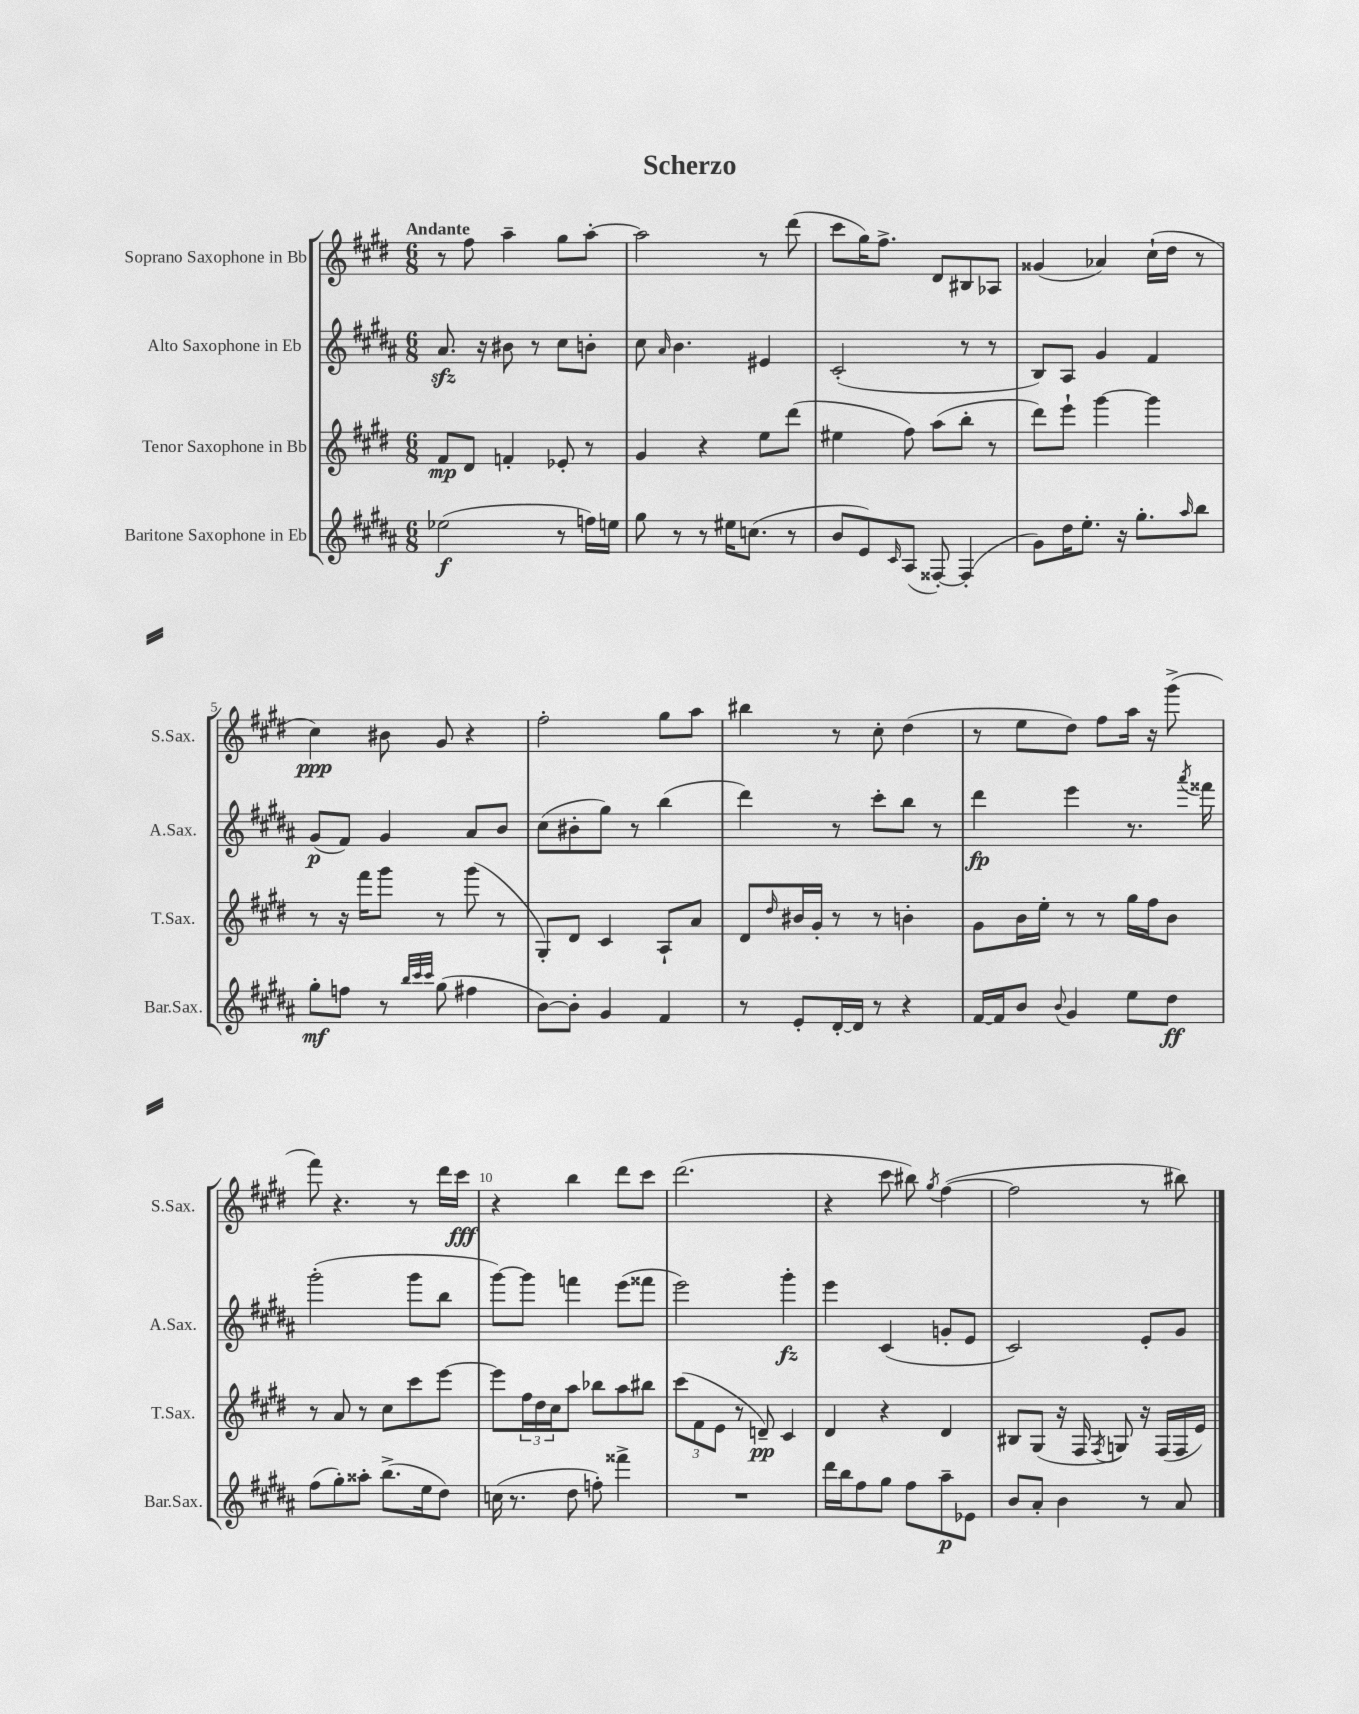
\header { title = "Scherzo" }
<<
\new StaffGroup <<
\new Staff = "s0" \with { instrumentName = "Soprano Saxophone in Bb" shortInstrumentName = "S.Sax." } {
    \clef treble \key e \major \numericTimeSignature \time 6/8 \tempo "Andante"
    r8 fis''8 a''4-- gis''8 a''8~-. |
    a''2 r8 dis'''8( |
    cis'''8 gis''16) fis''8.-> dis'8 bis8 aes8 |
    gisis'4( aes'4) cis''16-!( dis''16 r8 |
    cis''4\ppp) bis'8 gis'8 r4 |
    fis''2-. gis''8 a''8 |
    bis''4 r8 cis''8-. dis''4( |
    r8 e''8 dis''8) fis''8 a''16 r16 gis'''8->( |
    fis'''8) r4. r8 dis'''16 cis'''16\fff |
    r4 b''4 dis'''8 cis'''8 |
    dis'''2.( |
    r4 cis'''8 bis''8) \acciaccatura { gis''8 } fis''4~( |
    fis''2 r8 bis''8) \bar "|." |
}
\new Staff = "s1" \with { instrumentName = "Alto Saxophone in Eb" shortInstrumentName = "A.Sax." } {
    \clef treble \key b \major \numericTimeSignature \time 6/8
    ais'8.\sfz r16 bis'8 r8 cis''8 b'8-. |
    cis''8 \grace { ais'16 } b'4. eis'4 |
    cis'2-.( r8 r8 |
    b8) ais8 gis'4 fis'4 |
    gis'8\p( fis'8) gis'4 ais'8 b'8 |
    cis''8( bis'8-. gis''8) r8 b''4( |
    dis'''4) r8 cis'''8-. b''8 r8 |
    dis'''4\fp e'''4 r8. \acciaccatura { ais'''8 } fisis'''16 |
    gis'''2-.( gis'''8 b''8 |
    gis'''8~) gis'''8 f'''4 e'''8( fisis'''8 |
    e'''2) gis'''4-.\fz |
    e'''4 cis'4( g'8-. e'8 |
    cis'2) e'8-. gis'8 \bar "|." |
}
\new Staff = "s2" \with { instrumentName = "Tenor Saxophone in Bb" shortInstrumentName = "T.Sax." } {
    \clef treble \key e \major \numericTimeSignature \time 6/8
    fis'8\mp dis'8 f'4-. ees'8-. r8 |
    gis'4 r4 e''8 dis'''8( |
    eis''4 fis''8) a''8( b''8-. r8 |
    dis'''8) e'''8-! gis'''4~ gis'''4 |
    r8 r16 fis'''16 gis'''8 r8 gis'''8( r8 |
    gis8-.) dis'8 cis'4 a8-! a'8 |
    dis'8 \grace { dis''16 } bis'16 gis'16-. r8 r8 b'4-. |
    gis'8 b'16 e''16-. r8 r8 gis''16 fis''16 b'8 |
    r8 a'8 r8 cis''8 cis'''8 e'''8~ |
    e'''8 \tuplet 3/2 { fis''16 dis''16 cis''16 } a''8 bes''8 a''8 bis''8 |
    \tuplet 3/2 { cis'''8( fis'8 e'8 } r8 d'8--\pp) cis'4 |
    dis'4 r4 dis'4 |
    bis8 gis8( r16 fis16 \acciaccatura { fis8 } g8) r16 fis16( fis16 e'16) \bar "|." |
}
\new Staff = "s3" \with { instrumentName = "Baritone Saxophone in Eb" shortInstrumentName = "Bar.Sax." } {
    \clef treble \key b \major \numericTimeSignature \time 6/8
    ees''2\f( r8 f''16) e''16 |
    gis''8 r8 r8 eis''16 c''8.( r8 |
    b'8 e'8) \grace { cis'16 } ais8( fisis8~-.) fisis4-.( |
    gis'8) dis''16 e''8.-. r16 gis''8.-. \grace { ais''16 } b''8 |
    gis''8-.\mf f''8 r8 \grace { b''32 cis'''32 cis'''32 } gis''8( fis''4 |
    b'8~) b'8-. gis'4 fis'4 |
    r8 e'8-. dis'16~-. dis'16 r8 r4 |
    fis'16~ fis'16 b'8 \appoggiatura { b'8 } gis'4 e''8 dis''8\ff |
    fis''8( gis''8-.) aisis''8-. b''8.->( e''16 dis''8) |
    c''16( r8. dis''8 f''8-.) fisis'''4-> |
    R2. |
    dis'''16 b''16 fis''8 gis''8 fis''8 ais''8--\p ees'8 |
    b'8 ais'8-. b'4 r8 ais'8 \bar "|." |
}
>>
>>
\layout { \context { \Score \override BarNumber.break-visibility = ##(#f #t #t) barNumberVisibility = #(every-nth-bar-number-visible 5) } }
